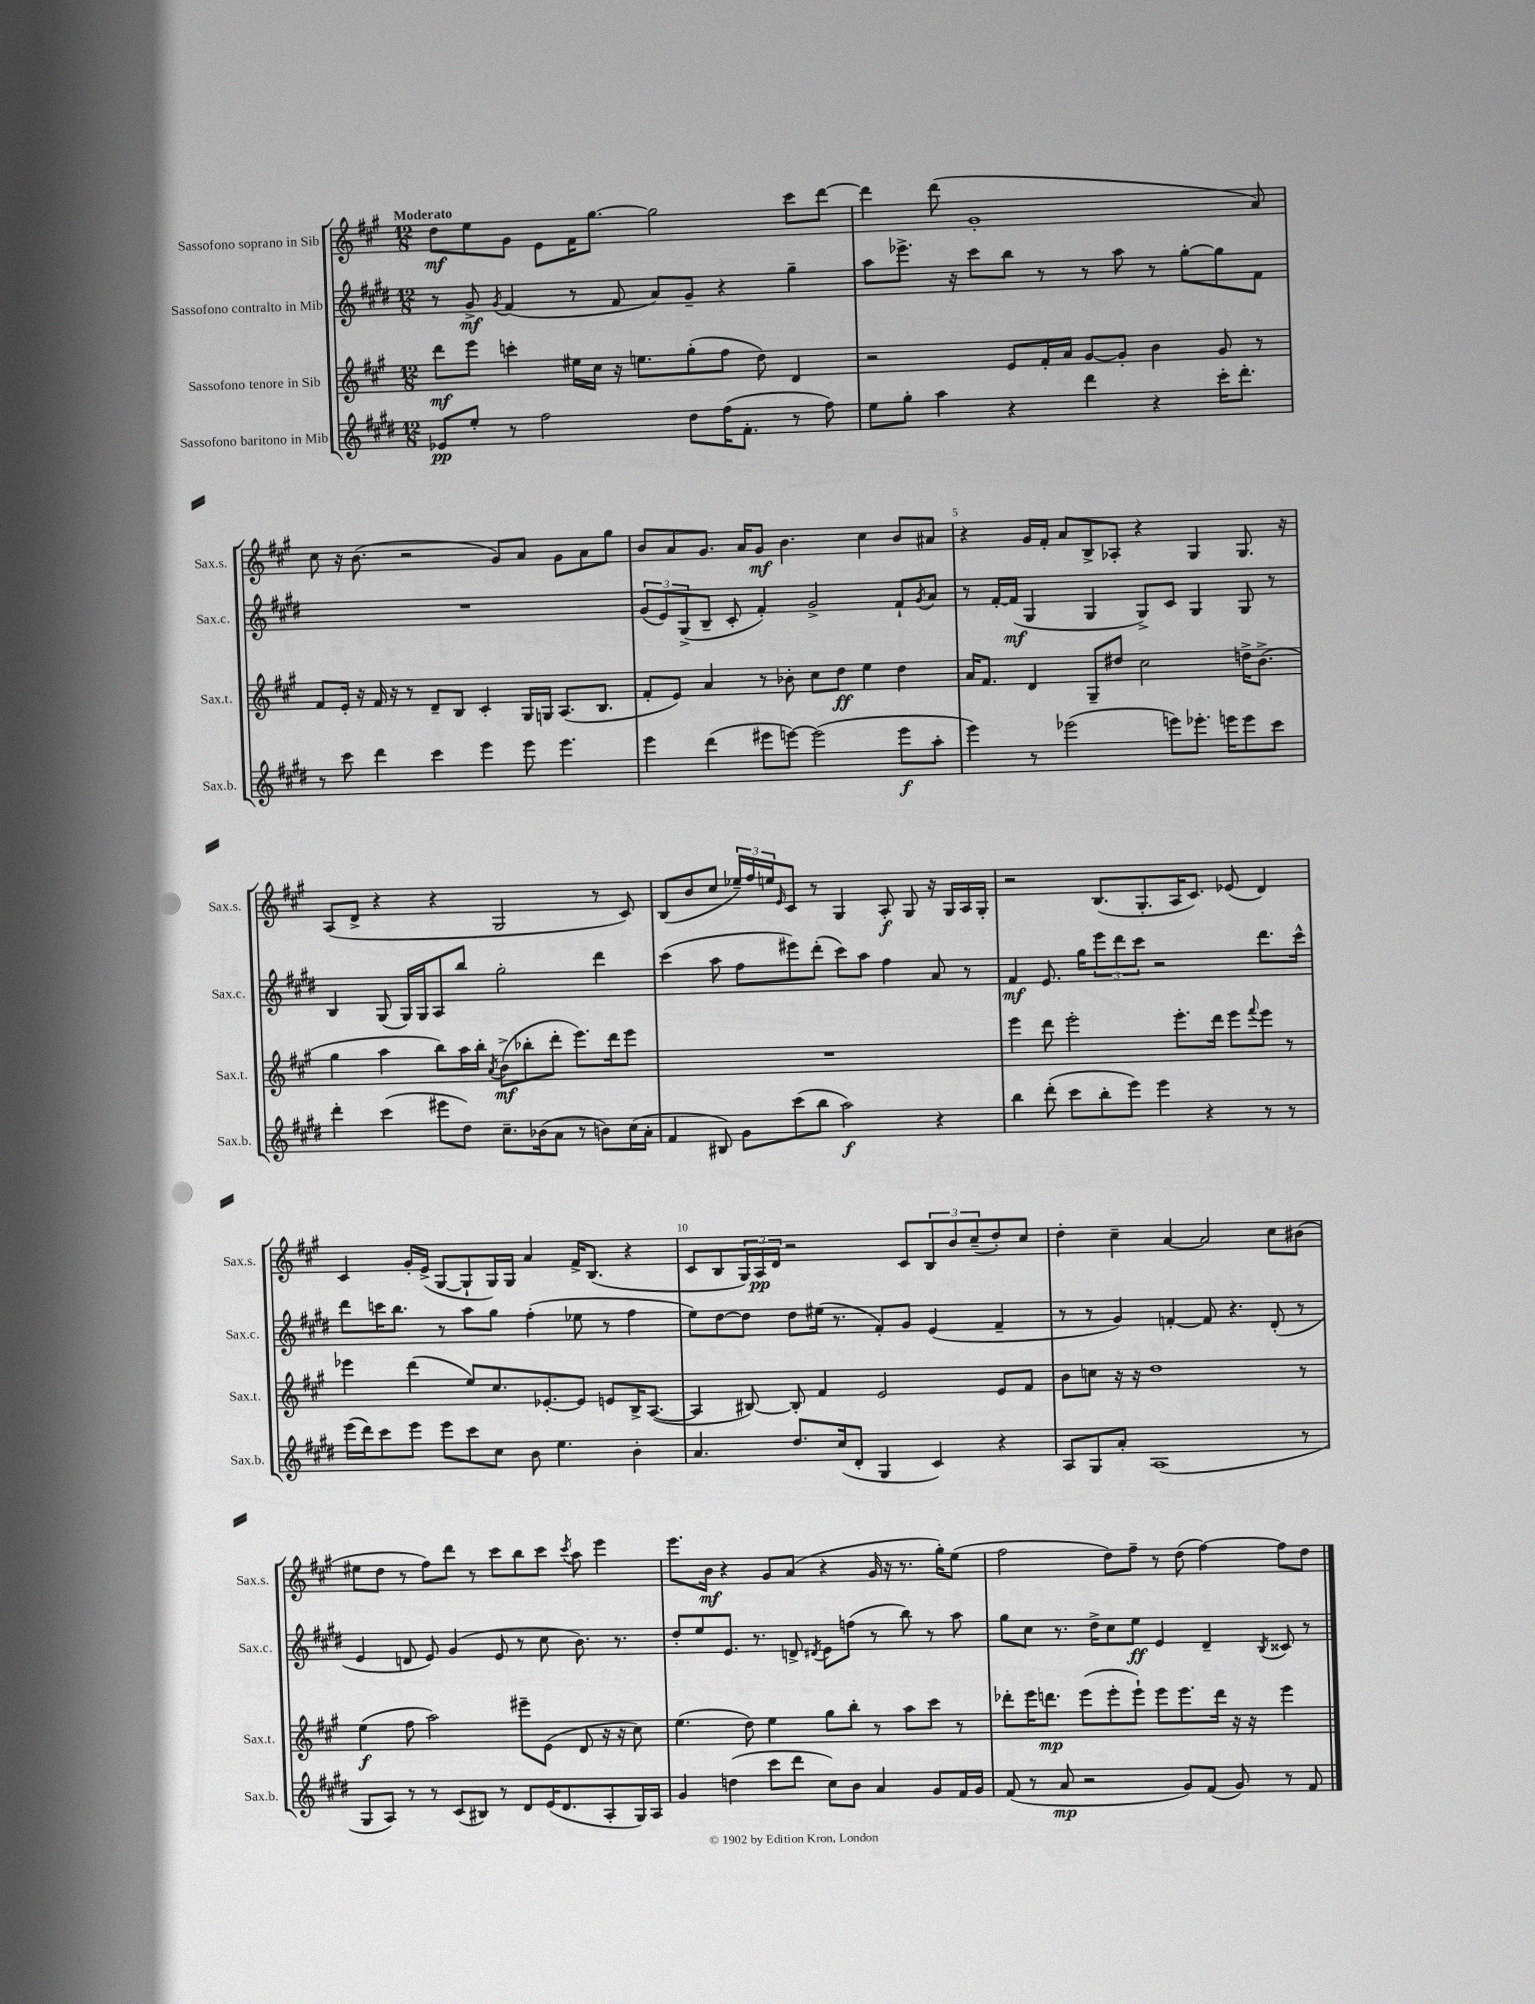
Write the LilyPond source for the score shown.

<<
\new StaffGroup <<
\new Staff = "s0" \with { instrumentName = "Sassofono soprano in Sib" shortInstrumentName = "Sax.s." } {
    \clef treble \key a \major \numericTimeSignature \time 12/8 \tempo "Moderato"
    d''8\mf e''8 gis'8 e'8 fis'16 gis''8.~ gis''2 cis'''8 d'''8~ |
    d'''4 d'''8( gis'1-. a'8) |
    cis''8 r16 b'8.( r2 gis'8) a'8 gis'8 a'8 gis''8 |
    b'8 a'8 gis'8. a'16 gis'8\mf b'4. cis''4 b'8 ais'8 |
    r4 gis'16 fis'16-. a'8 b8-> aes8-. r4 gis4 gis8. r16 |
    a8( d'8-> r4 r4 gis2 r8 cis'8) |
    b8( b'8 cis''8 \tuplet 3/2 { ees''16--) fis''16 e''16 } \grace { e'16 } cis'8 r8 gis4 a8-.\f gis8 r16 gis16 a16 gis16-. |
    r2 b8.( gis8.-. a16 cis'8.) ees'8( d'4) |
    cis'4 gis'16-. e'16->( gis8~ gis8-! gis16) gis16 a'4 fis'16-> b8.( r4 |
    cis'8 b8 \tuplet 3/2 { gis16) a16\pp d'16 } r2 cis'8 \tuplet 3/2 { b8 b'8 cis''8--( } d''8-.) cis''8 |
    d''4-. cis''4-- a'4~ a'2 cis''8 bis'8( |
    eis''8 d''8 r8 fis''8) d'''8 r8 cis'''8 b''8 cis'''8 \acciaccatura { cis'''8 } a''8 e'''4 |
    e'''8. b'16\mf r4 gis'8 a'8( r4 gis'16 r16 r8. gis''16-.) e''8( |
    fis''2 d''8) fis''8-- r8 d''8( fis''4~) fis''8 d''8 \bar "|." |
}
\new Staff = "s1" \with { instrumentName = "Sassofono contralto in Mib" shortInstrumentName = "Sax.c." } {
    \clef treble \key e \major \numericTimeSignature \time 12/8
    r8 gis'8->\mf \acciaccatura { gis'8 } fis'4( r8 fis'8 a'8) gis'8-- r4 gis''4-- |
    a''8 ees'''8.-> r16 cis'''8 b''8 r8 r8 a''8 r8 gis''8~-. gis''8 fis'8 |
    R1. |
    \tuplet 3/2 { gis'8( e'8) gis8->( } b8-- cis'8-. fis'4-.) gis'2-> fis'8-! \acciaccatura { gis'8 } a'8 |
    r8 fis'16~-. fis'16\mf( gis4 gis4 gis8->) cis'8 gis4 gis8 r8 |
    b4 gis8( gis16) gis16 a8 b''8 gis''2-. dis'''4 |
    cis'''4( a''8 fis''8 eis'''8) dis'''8-.( cis'''8) a''8 fis''4 a'8 r8 |
    fis'4\mf e'8. gis''16 \tuplet 3/2 { e'''8 dis'''8 cis'''8 } r2 dis'''8. cis'''16-^ |
    dis'''8 c'''16 b''8. r8 a''8 gis''8 fis''4-.( ees''8 r8 fis''4 |
    e''8) dis''8~ dis''8 dis''8 eis''16( r8. fis'8-.) gis'8 e'4( fis'4-- |
    r8 r8 gis'4) f'4~-. f'8 r4. dis'8-.( r8 |
    e'4 d'8 e'8) gis'4( e'8 r8 cis''8 b'8.) r8. |
    dis''8-. e''8 e'8. r8. d'8-> \acciaccatura { dis'8 } e'8 f''8( r8 b''8) r8 a''8 |
    gis''8 cis''8 r8. dis''16-> cis''8 e''8\ff e'4 dis'4-- \acciaccatura { b8 } cisis'8 r8 \bar "|." |
}
\new Staff = "s2" \with { instrumentName = "Sassofono tenore in Sib" shortInstrumentName = "Sax.t." } {
    \clef treble \key a \major \numericTimeSignature \time 12/8
    d'''8\mf e'''8 c'''4-. eis''16 cis''16 r16 e''8. gis''8-.( fis''8 d''8) d'4 |
    r2 e'8 fis'16-. a'16 gis'8~ gis'8-. b'4 gis'8 r8 |
    fis'8 e'16-. r16 fis'16 r16 r8 d'8-- b8 cis'4-. gis16 g16 a8.( b8. |
    fis'8-. e'8) a'4 r8 bes'8-. cis''8 d''8\ff e''4 d''4 |
    a'16 fis'8. d'4 gis8-- dis''8 cis''2 d''16-> b'8.->( |
    gis''4 a''4 b''8) a''16 b''16-. \acciaccatura { a'8 } b'8->\mf( bes''8-. d'''8-. e'''8.) d'''16 e'''8 |
    R1. |
    e'''4 d'''8 e'''2-. e'''8.-. d'''16 e'''8 \appoggiatura { fis'''8 } e'''8 r8 |
    ees'''4 d'''4( e''8) cis''8. ees'8.~-. ees'8 e'8 b16-> a8.~( |
    a4 bis8~) bis8-. fis'4 e'2 e'8 fis'8 |
    b'8 c''8 r16 r16 d''1 r8 |
    e''4\f( fis''8 a''2) eis'''8-- e'8( d'8 r16 r16 cis''8) |
    e''4.( d''8) e''4 gis''8 b''8-. r8 a''8 cis'''8 r8 |
    des'''8-. e'''16 d'''8.\mp e'''8( e'''8-. e'''8-!) e'''8 e'''8. d'''16 r16 r16 e'''4 \bar "|." |
}
\new Staff = "s3" \with { instrumentName = "Sassofono baritono in Mib" shortInstrumentName = "Sax.b." } {
    \clef treble \key e \major \numericTimeSignature \time 12/8
    ees'8\pp e''8-. r8 fis''2 dis''8 fis''16( fis'8.-. r8 fis''8) |
    e''8 gis''8-. a''4 r4 dis'''4 r4 cis'''16-. dis'''8.-. |
    r8 cis'''8 dis'''4 cis'''4 e'''4 e'''8 e'''4. |
    e'''4 dis'''4( eis'''8 e'''8~) e'''2( e'''8\f a''8-. |
    e'''4) r8 ees'''2( e'''8) ees'''8.-. e'''16 e'''8 cis'''8 |
    dis'''4-. cis'''4( eis'''8 dis''8) cis''8.-- bes'16( a'8 r8 b'8) cis''16( a'16-. |
    fis'4 bis8) gis'8 cis'''8( b''8 a''2\f) r4 |
    b''4 dis'''8-.( cis'''8 b''8-. e'''8) e'''4 r4 r8 r8 |
    e'''16( dis'''16) cis'''8 e'''8 e'''8 cis'''8 cis''8 b'8 e''4. b'4-. |
    a'4. dis''8. cis''16( dis'8-. gis4 cis'4) r4 |
    a8 gis8 a'8-. a1( r8 |
    gis8 a8) r8 r8 cis'8( bis8) r8 dis'8 e'16( dis'8. a8-. gis16) a16 |
    gis'4 d''4( cis'''8 dis'''8 cis''8) b'8 a'4 gis'8 fis'16 gis'16 |
    fis'8( r8 a'8\mp r2 gis'8) fis'8( gis'8) r8 fis'8 \bar "|." |
}
>>
>>
\layout { \context { \Score \override BarNumber.break-visibility = ##(#f #t #t) barNumberVisibility = #(every-nth-bar-number-visible 5) } }
